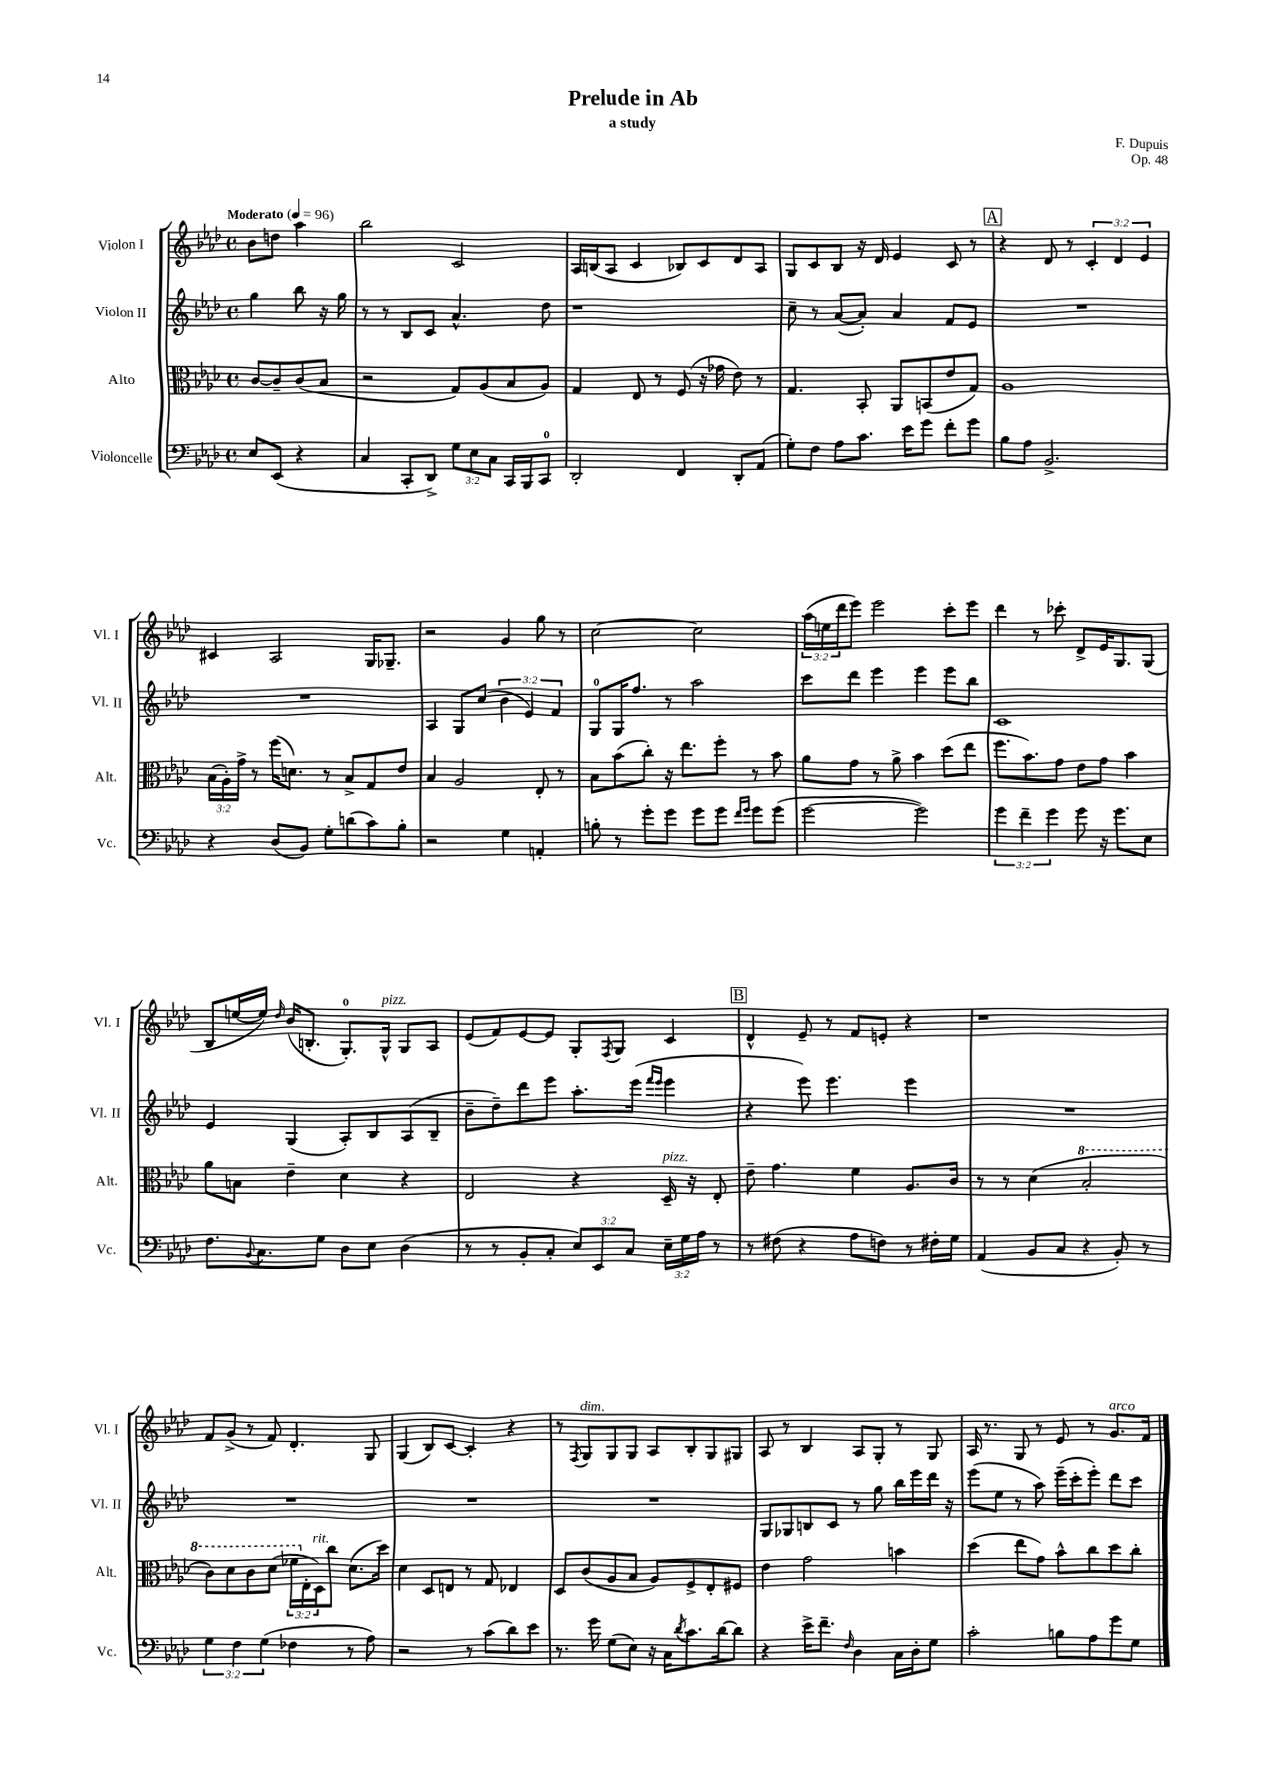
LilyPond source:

\header { title = "Prelude in Ab" composer = "F. Dupuis" subtitle = "a study" opus = "Op. 48" }
<<
\new StaffGroup <<
\new Staff = "s0" \with { instrumentName = "Violon I" shortInstrumentName = "Vl. I" } {
    \clef treble \key aes \major \defaultTimeSignature \time 4/4 \override Staff.TupletNumber.text = #tuplet-number::calc-fraction-text \partial 2 \tempo "Moderato" 4 = 96
    bes'8 d''8 aes''4 |
    bes''2 c'2 |
    aes16 b16( aes8 c'4 bes8) c'8 des'8 aes8 |
    g8 c'8 bes8 r16 des'16 ees'4 c'8 r8 |
    \mark \markup { \box "A" } r4 des'8 r8 \tuplet 3/2 { c'4-. des'4 ees'4 } |
    cis'4 aes2 g16 ges8.-- |
    r2 g'4 g''8 r8 |
    c''2~ c''2 |
    \tuplet 3/2 { aes''16( e''16 des'''16 } ees'''8) ees'''2 c'''8-. ees'''8 |
    des'''4 r8 ces'''8-. des'8-> ees'16 g8. g8( |
    bes8 e''16~ e''16) \grace { des''16 } bes'16( b8.-. g8.-0-.) g16-^^\markup { \italic "pizz." } g8 aes8 |
    ees'8( f'8) ees'8~ ees'8 g8-. \acciaccatura { f8 } g8 c'4 |
    \mark \markup { \box "B" } des'4-^ ees'8-- r8 f'8 e'8-. r4 |
    r1 |
    f'8 g'8->( r8 f'8) des'4.-. g8 |
    g4( bes8) c'8~ c'4-. r4 |
    r8 \acciaccatura { f8 } g8^\markup { \italic "dim." } g8 g8 aes8 bes8-. g8 gis8 |
    aes8 r8 bes4 aes8 g8-. r8 g8 |
    aes16 r8. g8 r8 ees'8 r8 g'8.^\markup { \italic "arco" } f'16 \bar "|." |
}
\new Staff = "s1" \with { instrumentName = "Violon II" shortInstrumentName = "Vl. II" } {
    \clef treble \key aes \major \defaultTimeSignature \time 4/4 \override Staff.TupletNumber.text = #tuplet-number::calc-fraction-text \partial 2
    g''4 bes''8 r16 g''16 |
    r8 r8 bes8 c'8 aes'4.-^ des''8 |
    r1 |
    c''8-- r8 aes'8~( aes'8-.) aes'4 f'8 ees'8 |
    \mark \markup { \box "A" } R1 |
    R1 |
    aes4 g8 c''8( \tuplet 3/2 { bes'4 ees'4) f'4 } |
    g8-0 g16 f''8. r8 aes''2 |
    c'''8 des'''8 ees'''4 ees'''4 ees'''8 bes''8 |
    c'1 |
    ees'4 g4( aes8-.) bes8 aes8( bes8-- |
    bes'8-- des''8--) des'''8 ees'''8 aes''8.-. ees'''16( \grace { f'''16 ees'''16 } ees'''4 |
    \mark \markup { \box "B" } r4 ees'''8) ees'''4. ees'''4 |
    R1 |
    R1 |
    R1 |
    R1 |
    g8 ges8 b8 c'8 r8 g''8 bes''16 ees'''16 des'''16 r16 |
    ees'''8( ees''8 r8 aes''8) ees'''16--( c'''16-. ees'''8-.) des'''8 c'''8 \bar "|." |
}
\new Staff = "s2" \with { instrumentName = "Alto" shortInstrumentName = "Alt." } {
    \clef alto \key aes \major \defaultTimeSignature \time 4/4 \override Staff.TupletNumber.text = #tuplet-number::calc-fraction-text \partial 2
    c'8~ c'8-- c'8( bes8 |
    r2 g8) aes8( bes8 aes8) |
    g4 ees8 r8 f8( r16 ges'16 ees'8) r8 |
    g4. bes,8-. aes,8 b,8( ees'8 g8) |
    \mark \markup { \box "A" } aes1 |
    \tuplet 3/2 { bes16( aes16-.) g'16-> } r8 f''16( d'8.) r8 bes8-> g8 ees'8 |
    bes4 aes2 ees8-. r8 |
    bes8 bes'8( c''8-.) r16 ees''8. f''8-. r8 bes'8 |
    aes'8 g'8 r8 aes'8-> bes'4 des''8( ees''8 |
    f''8. bes'8.) g'8 ees'8 g'8 bes'4 |
    aes'8 b8 ees'4-- des'4 r4 |
    ees2 r4 des16--^\markup { \italic "pizz." } r16 ees8-. |
    \mark \markup { \box "B" } ees'8-- g'4. f'4 aes8. c'16 |
    r8 r8 des'4( \ottava #1 bes'2-. |
    c''8) des''8 c''8 des''8( \tuplet 3/2 { fes''16 \ottava #0 ees16-. des16^\markup { \italic "rit." }) } c''8 des'8.( des''16) |
    des'4 des8 e8 r8 g8 ees4 |
    des8 c'8( aes8 bes8 aes8) f8-> ees8-. fis8 |
    ees'4 g'2 b'4 |
    des''4( ees''8 g'8) bes'8-^ c''8 des''8 c''8-. \bar "|." |
}
\new Staff = "s3" \with { instrumentName = "Violoncelle" shortInstrumentName = "Vc." } {
    \clef bass \key aes \major \defaultTimeSignature \time 4/4 \override Staff.TupletNumber.text = #tuplet-number::calc-fraction-text \partial 2
    ees8 ees,8( r4 |
    c4 c,8-. des,8->) \tuplet 3/2 { g8 ees8 c8 } c,16 bes,,16 c,8-0 |
    des,2-. f,4 des,8-. aes,8( |
    g8-.) f8 aes8 c'8. ees'16 g'8 f'8-. g'8 |
    \mark \markup { \box "A" } bes8 aes8 bes,2.-> |
    r4 des8( bes,8) g8-. d'8( c'8) bes8-. |
    r2 g4 a,4-. |
    b8-. r8 g'8-. g'8 g'8 g'8 \grace { f'16 g'16 } g'8 g'8( |
    g'2~ g'2) |
    \tuplet 3/2 { g'4 f'4-- g'4 } g'8 r16 g'8. ees8 |
    f8. \appoggiatura { bes,8 } c8. g8 des8 ees8 des4( |
    r8 r8 bes,8-. c8-. \tuplet 3/2 { ees8) ees,8 c8 } \tuplet 3/2 { ees16-- g16 aes16 } r8 |
    \mark \markup { \box "B" } r8 fis8( r4 aes8 f8) r8 fis16-. g16 |
    aes,4( bes,8 c8 r4 bes,8-.) r8 |
    \tuplet 3/2 { g4 f4 g4( } fes4 r8 aes8) |
    r2 r8 c'8( des'8) ees'8 |
    r8. g'16 g8( ees8) r16 c16 \acciaccatura { des'8 } c'8. des'16~ des'8 |
    r4 ees'16-> f'8.-- \grace { f16 } des4 c16 des16-. g8 |
    c'2-. b8 aes8 g'8 g8 \bar "|." |
}
>>
>>
\layout { \context { \Score \remove "Bar_number_engraver" } }
